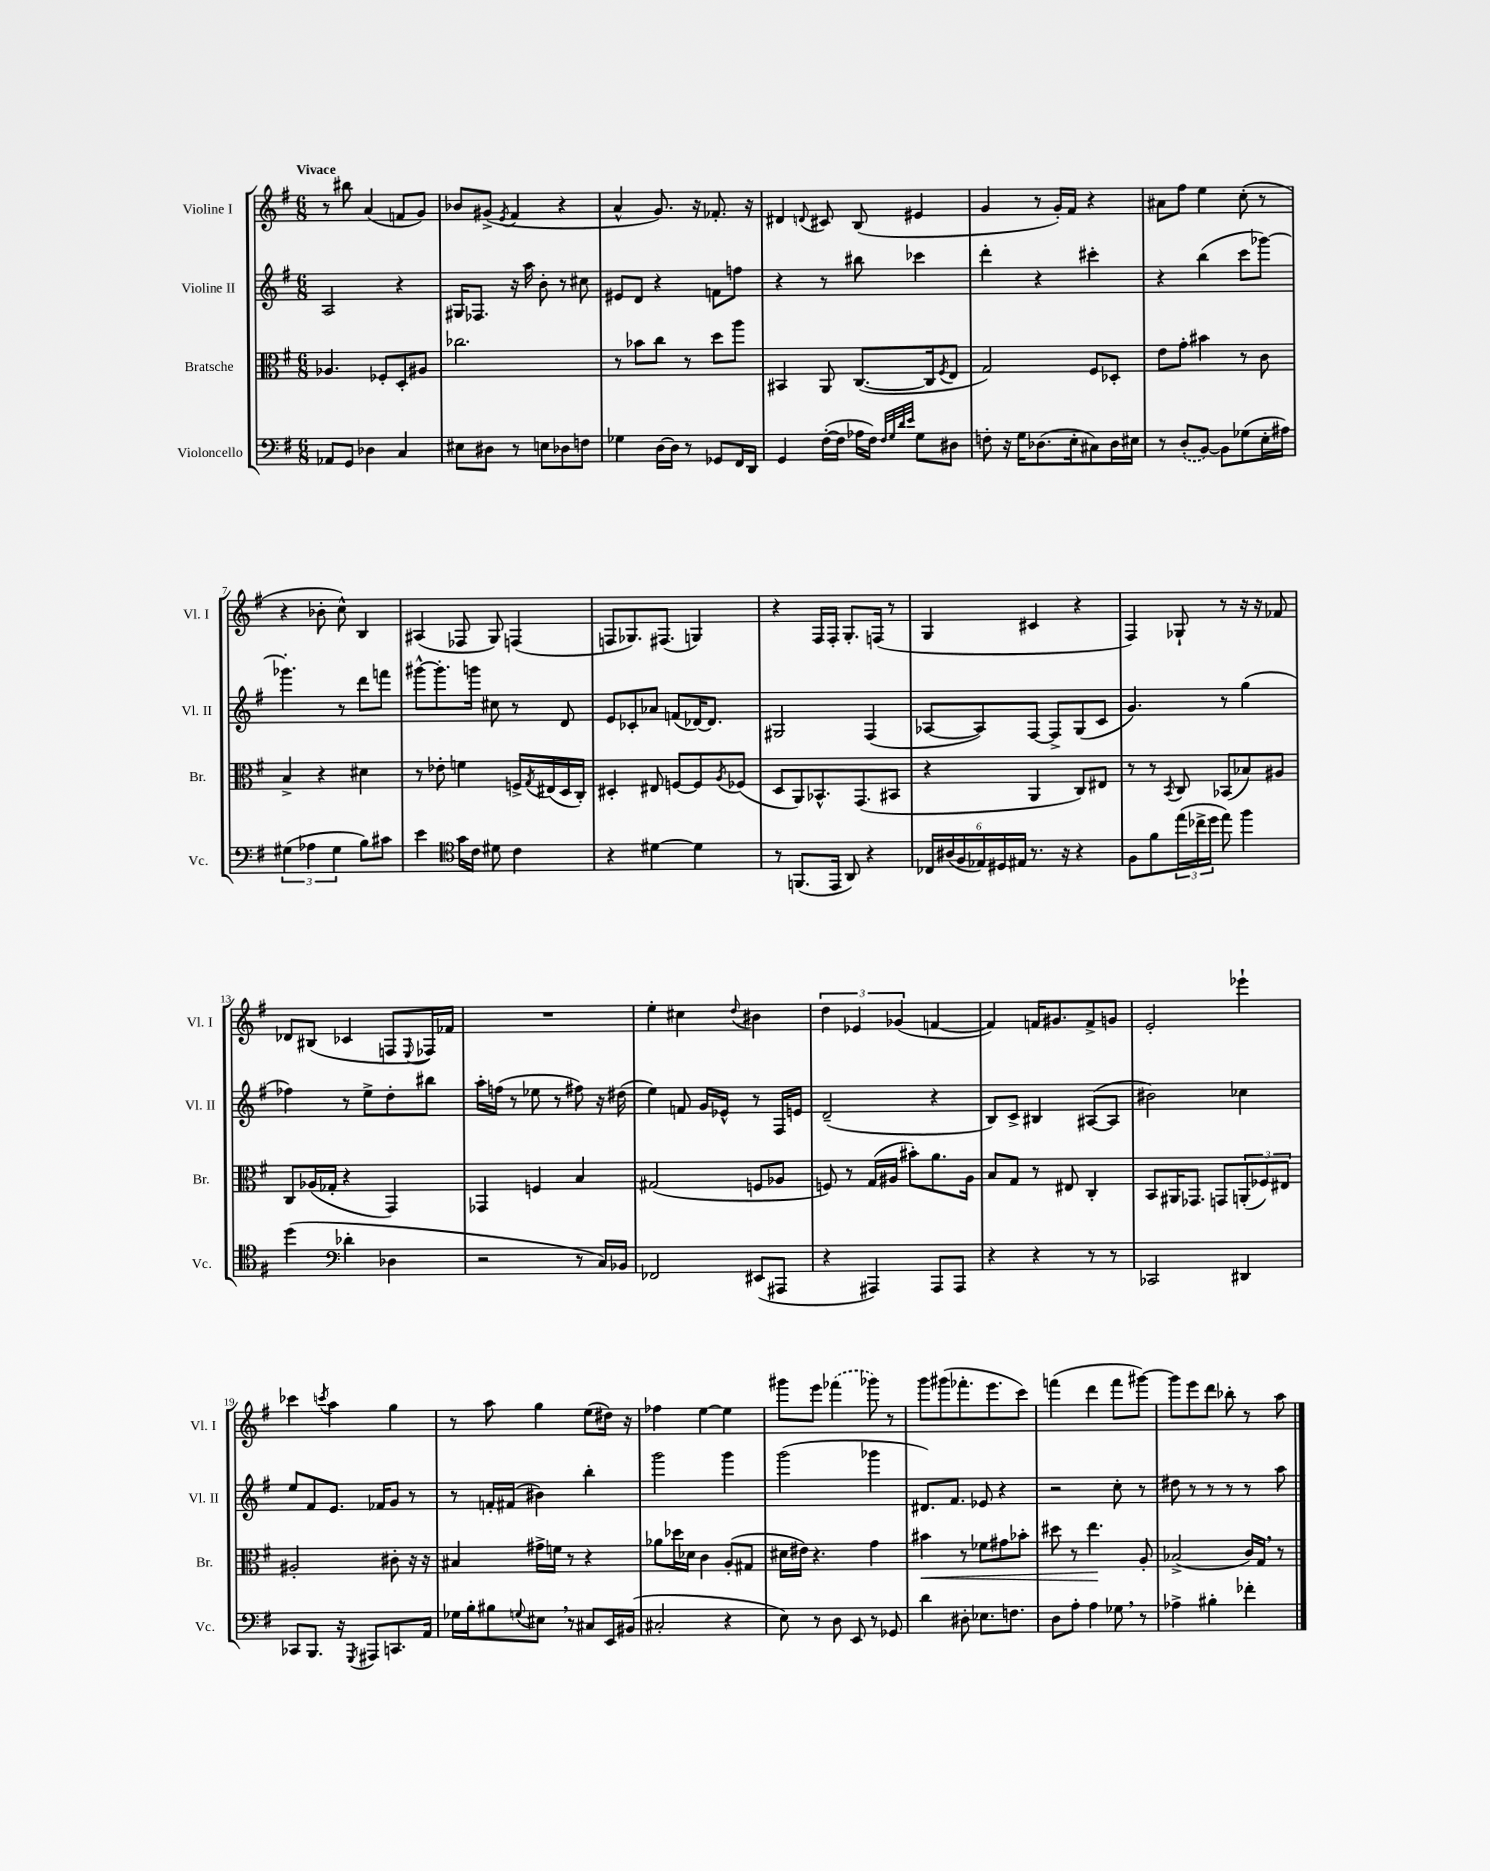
<<
\new StaffGroup <<
\new Staff = "s0" \with { instrumentName = "Violine I" shortInstrumentName = "Vl. I" } {
    \clef treble \key g \major \numericTimeSignature \time 6/8 \tempo "Vivace"
    r8 bis''8 a'4( f'8 g'8) |
    bes'8 gis'8->( \acciaccatura { e'8 } fis'4 r4 |
    a'4-^ g'8.) r16 fes'8.-. r16 |
    dis'4 \appoggiatura { d'8 } cis'8 b8( eis'4 |
    g'4 r8 g'16-.) fis'16 r4 |
    ais'8 fis''8 e''4 c''8-.( r8 |
    r4 bes'8-. c''8-^) b4 |
    ais4( fes8 g8) f4( |
    f8 ges8.) fis8.( g4) |
    r4 fis16 fis16-. g8.-. f16( r8 |
    g4 cis'4 r4 |
    fis4) ges8-! r8 r16 r16 fes'8 |
    des'8 bis8( ces'4 f8 \appoggiatura { e8 } fes16) fes'16 |
    R2. |
    e''4-. cis''4 \appoggiatura { d''8 } bis'4 |
    \tuplet 3/2 { d''4 ees'4 ges'4( } f'4~ |
    f'4) f'16 gis'8. f'8-> g'8 |
    e'2-. ees'''4-! |
    ces'''4 \acciaccatura { c'''8 } a''4 g''4 |
    r8 a''8 g''4 e''8( dis''16) r16 |
    fes''4 e''4~ e''4 |
    gis'''8 e'''8 \once \slurDashed fes'''4( ges'''8) r8 |
    g'''8 gis'''8( fes'''8.-. e'''8. c'''8) |
    f'''4( d'''4 f'''8 gis'''8~) |
    gis'''8 e'''8 d'''8 bes''8-. r8 a''8 \bar "|." |
}
\new Staff = "s1" \with { instrumentName = "Violine II" shortInstrumentName = "Vl. II" } {
    \clef treble \key g \major \numericTimeSignature \time 6/8
    a2 r4 |
    gis16 fes8. r16 a''16 b'8-. r8 cis''8 |
    eis'8 d'8 r4 f'8 f''8 |
    r4 r8 bis''8 ces'''4 |
    d'''4-. r4 cis'''4-. |
    r4 b''4( c'''8 ges'''8~) |
    ges'''4.-. r8 d'''8 f'''8 |
    gis'''8~-^ gis'''8.-. g'''16 cis''8 r8 d'8 |
    e'8 ces'8-. aes'8 f'8( des'16~) des'8. |
    gis2 fis4( |
    aes8~ aes8) fis8~ fis8-> g8( c'8 |
    g'4.) r8 g''4( |
    fes''4) r8 e''8-> d''8-. bis''8 |
    a''16-. f''16( r8 ees''8 r8 fis''8) r16 dis''16( |
    e''4) f'8 g'16 ees'16-^ r8 fis16 e'16 |
    d'2--( r4 |
    b8) c'8-> bis4 ais8~( ais8 |
    bis'2) ces''4 |
    e''8 fis'8 e'8. fes'16 g'8 r8 |
    r8 f'16-. fis'16( bis'4) b''4-. |
    g'''2 g'''4 |
    g'''2( ges'''4 |
    dis'8.) fis'8. ees'8 r4 |
    r2 c''8-. r8 |
    dis''8 r8 r8 r8 r8 a''8 \bar "|." |
}
\new Staff = "s2" \with { instrumentName = "Bratsche" shortInstrumentName = "Br." } {
    \clef alto \key g \major \numericTimeSignature \time 6/8
    aes4. fes8-. d8-. ais8 |
    ces''2. |
    r8 bes'8 c''8 r8 d''8 a''8 |
    bis,4 a,8 c8.~( c16 \acciaccatura { fis8 } e8 |
    g2) fis8 des8-. |
    e'8 g'8-. bis'4 r8 c'8 |
    b4-> r4 dis'4 |
    r8 ees'8-. f'4 f16-> \acciaccatura { g8 } eis16( d16 c16-.) |
    dis4-. eis8 f8~ f8 \acciaccatura { a8 } fes8( |
    d8 a,8) bes,8.-^ g,8.( bis,8 |
    r4 a,4 c8) eis8 |
    r8 r8 \acciaccatura { b,8 } c8 bes,8( bes8) ais8 |
    c8 aes16( ges16-. r4 g,4) |
    ges,4 f4 b4 |
    gis2( f8 aes8 |
    f8) r8 g16( ais16 bis'8-.) a'8. ais16 |
    b8 g8 r8 eis8 c4-. |
    b,8 ais,16 ges,8. g,8 \tuplet 3/2 { a,8-.( fes8) eis8 } |
    ais2-. cis'8-. r16 r16 |
    bis4 gis'16-> f'16 r8 r4 |
    aes'8 des''16 des'16 c'4 a8-.( gis8 |
    dis'16 eis'16) r4. g'4 |
    bis'4\< r8 fes'8 gis'8 bes'8-. |
    dis''8 r8 e''4.\! a8-. |
    bes2->( c'16) g16 \breathe r8 \bar "|." |
}
\new Staff = "s3" \with { instrumentName = "Violoncello" shortInstrumentName = "Vc." } {
    \clef bass \key g \major \numericTimeSignature \time 6/8
    aes,8 g,8 des4 c4 |
    eis8 dis8 r8 e8 des8 f8 |
    ges4 d16~ d16 r8 ges,8 fis,16 d,16 |
    g,4 fis16~-.( fis16 aes16 fis16) \grace { fis32 g32 d'32 e'32 } g8 dis8 |
    f8-. r16 g16 des8.( e16-. cis8) des16 eis16 |
    r8 \once \slurDashed d8-.( b,8~) b,8 ges8( e16-. ais16) |
    \tuplet 3/2 { gis4( aes4 gis4 } b8) cis'8 |
    e'4 \clef tenor g'16 c'16 dis'8 c'4 |
    r4 dis'4~ dis'4 |
    r8 f,8.( e,16 a,8) r4 |
    \tuplet 6/4 { ces16 ais16( fis16 ees16) dis16 eis16 } r8. r16 r4 |
    fis8 fis'8 \tuplet 3/2 { e''16( ces''16-> d''16 } e''8) fis''4 |
    d''4( \clef bass des'4-. des4 |
    r2 r8 c16) bes,16 |
    fes,2 eis,8( ais,,8 |
    r4 ais,,4) ais,,8 ais,,8 |
    r4 r4 r8 r8 |
    ces,2 dis,4 |
    ces,8 b,,8. r16 \acciaccatura { g,,8 } ais,,8 c,8. a,16 |
    ges16 b16-. bis8 \appoggiatura { g8 } eis8 \breathe r8 cis8 e,16 bis,16( |
    cis2-. r4 |
    e8) r8 d8 e,8 r8 ges,8 |
    d'4 dis8-. ees8. f8. |
    d8 a8-. a4 ges8 \breathe r8 |
    aes4-> bis4-. fes'4-. \bar "|." |
}
>>
>>
